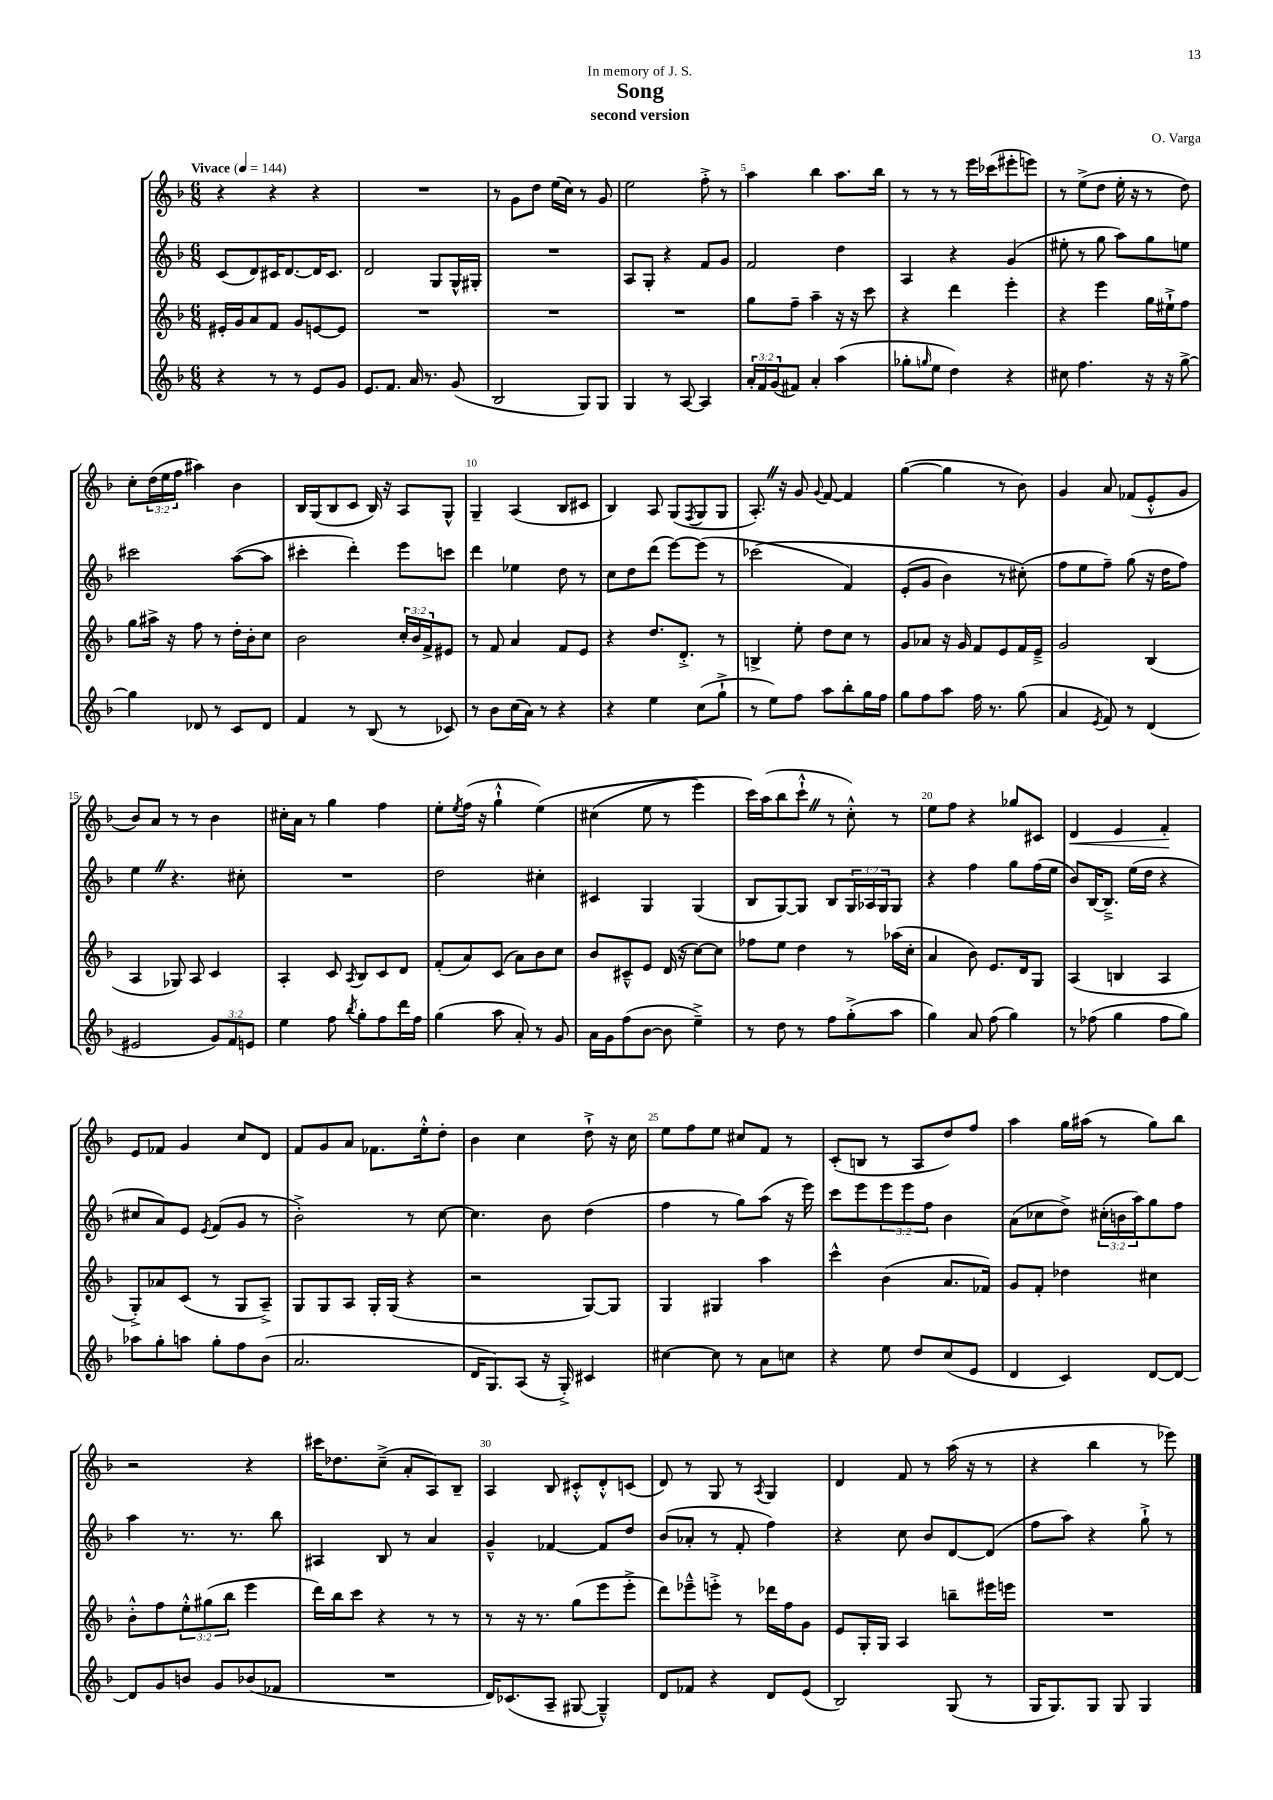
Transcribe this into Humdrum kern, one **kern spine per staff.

**kern	**kern	**kern	**kern
*staff4	*staff3	*staff2	*staff1
*clefG2	*clefG2	*clefG2	*clefG2
*k[b-]	*k[b-]	*k[b-]	*k[b-]
*M6/8	*M6/8	*M6/8	*M6/8
*MM144	*MM144	*MM144	*MM144
4r	16e#'	(8c	4r
.	16g	.	.
.	8a	8d)	.
8r	8f	16c#	4r
.	.	[8.d	.
8r	8g	.	.
8e	[8e	16d]	4r
.	.	8.c#	.
8g	8e]	.	.
=	=	=	=
8.e	2.r	2d	2.r
8.f	.	.	.
16a	.	.	.
8.r	.	.	.
.	.	8G	.
(8g	.	16G^^	.
.	.	16G#'	.
=	=	=	=
2B-	2.r	2.r	8r
.	.	.	8g
.	.	.	8dd
.	.	.	(16ee
.	.	.	16cc)
8G)	.	.	8r
8G	.	.	8g
=	=	=	=
4G	2.r	8A	2ee
.	.	8G'	.
8r	.	4r	.
[8A	.	.	.
4A]	.	8f	8ff'^
.	.	8g	8r
=	=	=	=
24a'	8gg	2f	4aa
24f	.	.	.
(24g	.	.	.
8f#)	8ff~	.	.
4a'	4aa~	.	4bb-
(4aa	16r	4dd	8.aa
.	16r	.	.
.	8ccc	.	.
.	.	.	16bb-
=	=	=	=
8gg-'	4r	4A	8r
16qqgg	.	.	.
8ee	.	.	8r
4dd)	4ddd	4r	8r
.	.	.	16eee
.	.	.	(16ccc-
4r	4eee'	(4g	8eee#'
.	.	.	8eee)
=	=	=	=
8cc#	4r	8ee#'	8r
4.ff	.	8r	(8ee^
.	4eee	8gg	8dd
.	.	8aa)	16ee'
.	.	.	16r
16r	16gg	8gg	8r
16r	16ee#`^	.	.
[8gg^	8ff	8ee	8dd)
=	=	=	=
4gg]	8gg	2ccc#	8cc'
.	16aa#^	.	(24dd
.	.	.	24ee
.	16r	.	.
.	.	.	24ff
8d-	8ff	.	4aa#)
8r	8r	.	.
8c	16dd'	([8aa	4b-
.	16b-'	.	.
8d-	8cc	8aa]	.
=	=	=	=
4f	2b-	4ccc#'	16B-
.	.	.	(16G
.	.	.	8B-
8r	.	4ddd')	8c
(8B-	.	.	16B-)
.	.	.	16r
8r	24cc'	8eee	8A
.	24b-	.	.
.	24f^	.	.
8c-)	8e#	8ccc	8G^^
=	=	=	=
8r	8r	4ddd	4G~
8b-	8f	.	.
(16cc	4a	4ee-	(4A
16a)	.	.	.
8r	.	.	.
4r	8f	8dd	8B-
.	8e	8r	8c#
=	=	=	=
4r	4r	8cc	4B-)
.	.	8dd	.
4ee	8.dd	(8ddd	8A
.	.	[8eee)	(8G
.	8.d'^	.	.
.	.	.	8qF
(8cc	.	(8eee]	8G
8gg`^	8r	8r	8G
=	=	=	=
8r	4B^	&(2ccc-	8.A')
8ee)	.	.	.
.	.	.	16r
8ff	8ee'	.	8g
.	.	.	8qqg
8aa	8dd	.	[8f
8bb-'	8cc	4f)	4f]
16gg	8r	.	.
16ff	.	.	.
=	=	=	=
8gg	8g	(8e'	([4gg
8ff	8a-	8g	.
8aa	16r	4b-)	4gg]
.	16g	.	.
16ff	8f	.	.
8.r	.	.	.
.	8e	8r	8r
(8gg	16f	(8cc#'&)	8b-)
.	16e~^	.	.
=	=	=	=
4a	2g	8ff	4g
.	.	8ee	.
8qe	.	.	.
8f)	.	8ff~)	8a
8r	.	(8gg	(8f-
(4d	(4B-	16r	8e'^^
.	.	16dd	.
.	.	8ff)	8g
=	=	=	=
2e#	4A	4ee	8b-)
.	.	.	8a
.	8G-)	4.r	8r
.	8A	.	8r
12g)	4c	.	4b-
12f	.	.	.
.	.	8cc#'	.
12e	.	.	.
=	=	=	=
4ee	4A'	2.r	16cc#'
.	.	.	16a
.	.	.	8r
8ff	8c	.	4gg
8qbb-	8qA	.	.
8gg'	8B-	.	.
8ff	8c	.	4ff
16ddd	8d	.	.
16ff	.	.	.
=	=	=	=
(4gg	(8f'	2dd	8ee'
.	.	.	8qee
.	8a)	.	(16ff
.	.	.	16r
8aa	(8c	.	4gg`^^
8a')	8a)	.	.
8r	8b-	4cc#'	&(4ee)
8g	8cc	.	.
=	=	=	=
16a	8b-	4c#	(4cc#
16g	.	.	.
(8ff	8c#~^^	.	.
[8b-	8e	4G	8ee
8b-]	(16d	.	8r
.	16r	.	.
4ee~^)	[8cc)	(4G	4eee)
.	8cc]	.	.
=	=	=	=
8r	8ff-	8B-	16ccc&)
.	.	.	(16aa
8dd	8ee	[8G)	8bb-
8r	4dd	8G]	8ccc`^^
8ff	.	8B-	8r
(8gg'^	8r	24G	8cc'^^)
.	.	24A-	.
.	.	24G	.
8aa	(16aa-	8G	8r
.	16cc'	.	.
=	=	=	=
4gg)	4a	4r	8ee
.	.	.	8ff
8a	8b-)	4ff	4r
(8ff	8.e	.	.
4gg)	.	8gg	8gg-
.	16d	.	.
.	8G	(16ff	8c#
.	.	16ee	.
=	=	=	=
8r	(4A	8b-)	4d
(8ff-	.	[16B-	.
.	.	8.B-~^]	.
4gg	4B	.	4e
.	.	(16ee	.
.	.	16dd	.
8ff-	4A	4r	4f'
8gg)	.	.	.
=	=	=	=
8aa-	8G'^)	8cc#	8e
8gg'	8a-	8a)	8f-
8aa	(8c	8e	4g
.	.	8qe	.
8gg'	8r	(8f	.
8ff	8G	8g	8cc
(8b-	8A~^)	8r	8d
=	=	=	=
2.a	8G	2b-'^)	8f
.	8G	.	8g
.	8A	.	8a
.	16G'	.	8.f-
.	(16G	.	.
.	4r	8r	.
.	.	.	16ee'^^
.	.	[8cc	8dd'
=	=	=	=
16d	2r	4.cc]	4b-
8.G)	.	.	.
(8A	.	.	4cc
16r	.	8b-	.
16G'^)	.	.	.
4c#	[8G)	(4dd	8dd`^
.	8G]	.	16r
.	.	.	16cc
=	=	=	=
[4cc#	4G	4ff	8ee
.	.	.	8ff
8cc#]	4G#	8r	8ee
8r	.	8gg)	8cc#
8a	4aa	(8aa	8f
8cc	.	16r	8r
.	.	16eee)	.
=	=	=	=
4r	4ccc^^	8ccc	(8c'
.	.	8eee	8B
8ee	(4b-	12eee	8r
.	.	12eee	.
8dd	.	.	8A
.	.	12ff	.
(8cc	8.a	4b-	8dd)
8e	.	.	8ff
.	16f-)	.	.
=	=	=	=
4d	8g	(8a	4aa
.	8f'	8cc-	.
4c)	4dd-	8dd^)	16gg
.	.	.	(16aa#
.	.	(24cc#'	8r
.	.	24b	.
.	.	24aa)	.
[8d	4cc#	8gg	8gg)
8d_	.	8ff	8bb-
=	=	=	=
8d]	8b-'^^	4aa	2r
8g	8ff	.	.
8b	12ee'^^	8.r	.
.	(12gg#	.	.
8g	.	.	.
.	12bb-	.	.
.	.	8.r	.
(8b-	4eee	.	4r
8f-	.	8bb-	.
=	=	=	=
2.r	16ddd)	4A#	16ccc#
.	16bb-	.	8.dd-
.	8ccc	.	.
.	4r	8B-	(8cc~^
.	.	8r	8a'
.	8r	4a	8A)
.	8r	.	8B-~
=	=	=	=
16d)	8r	4g~^^	4A
(8.c-	.	.	.
.	16r	.	.
.	8.r	.	.
8A~	.	[4f-	8B-
[8G#	(8gg	.	8c#'^^
4G#~^^])	8eee	8f-]	8d'^^
.	8eee'^	8dd	(8c
=	=	=	=
8d	8ddd)	(8b-	8d)
8f-	8eee-~^^	8a-'	8r
4r	8eee'^	8r	8G
.	8r	8f'	8r
.	.	.	8qA
8d	16ddd-	4ff)	4G
.	16ff	.	.
(8e	8g	.	.
=	=	=	=
2B-)	8e	4r	4d
.	16G'	.	.
.	16G	.	.
.	4A	8cc	8f
.	.	8b-	8r
(8G	8bb~	[8d	(16aa
.	.	.	16r
8r	16eee#	(8d]	8r
.	16eee	.	.
=	=	=	=
16G	2.r	8ff	4r
8.G)	.	.	.
.	.	8aa)	.
8G	.	4r	4bb-
8G	.	.	.
4G	.	8gg`^	8r
.	.	8r	8eee-)
==	==	==	==
*-	*-	*-	*-
